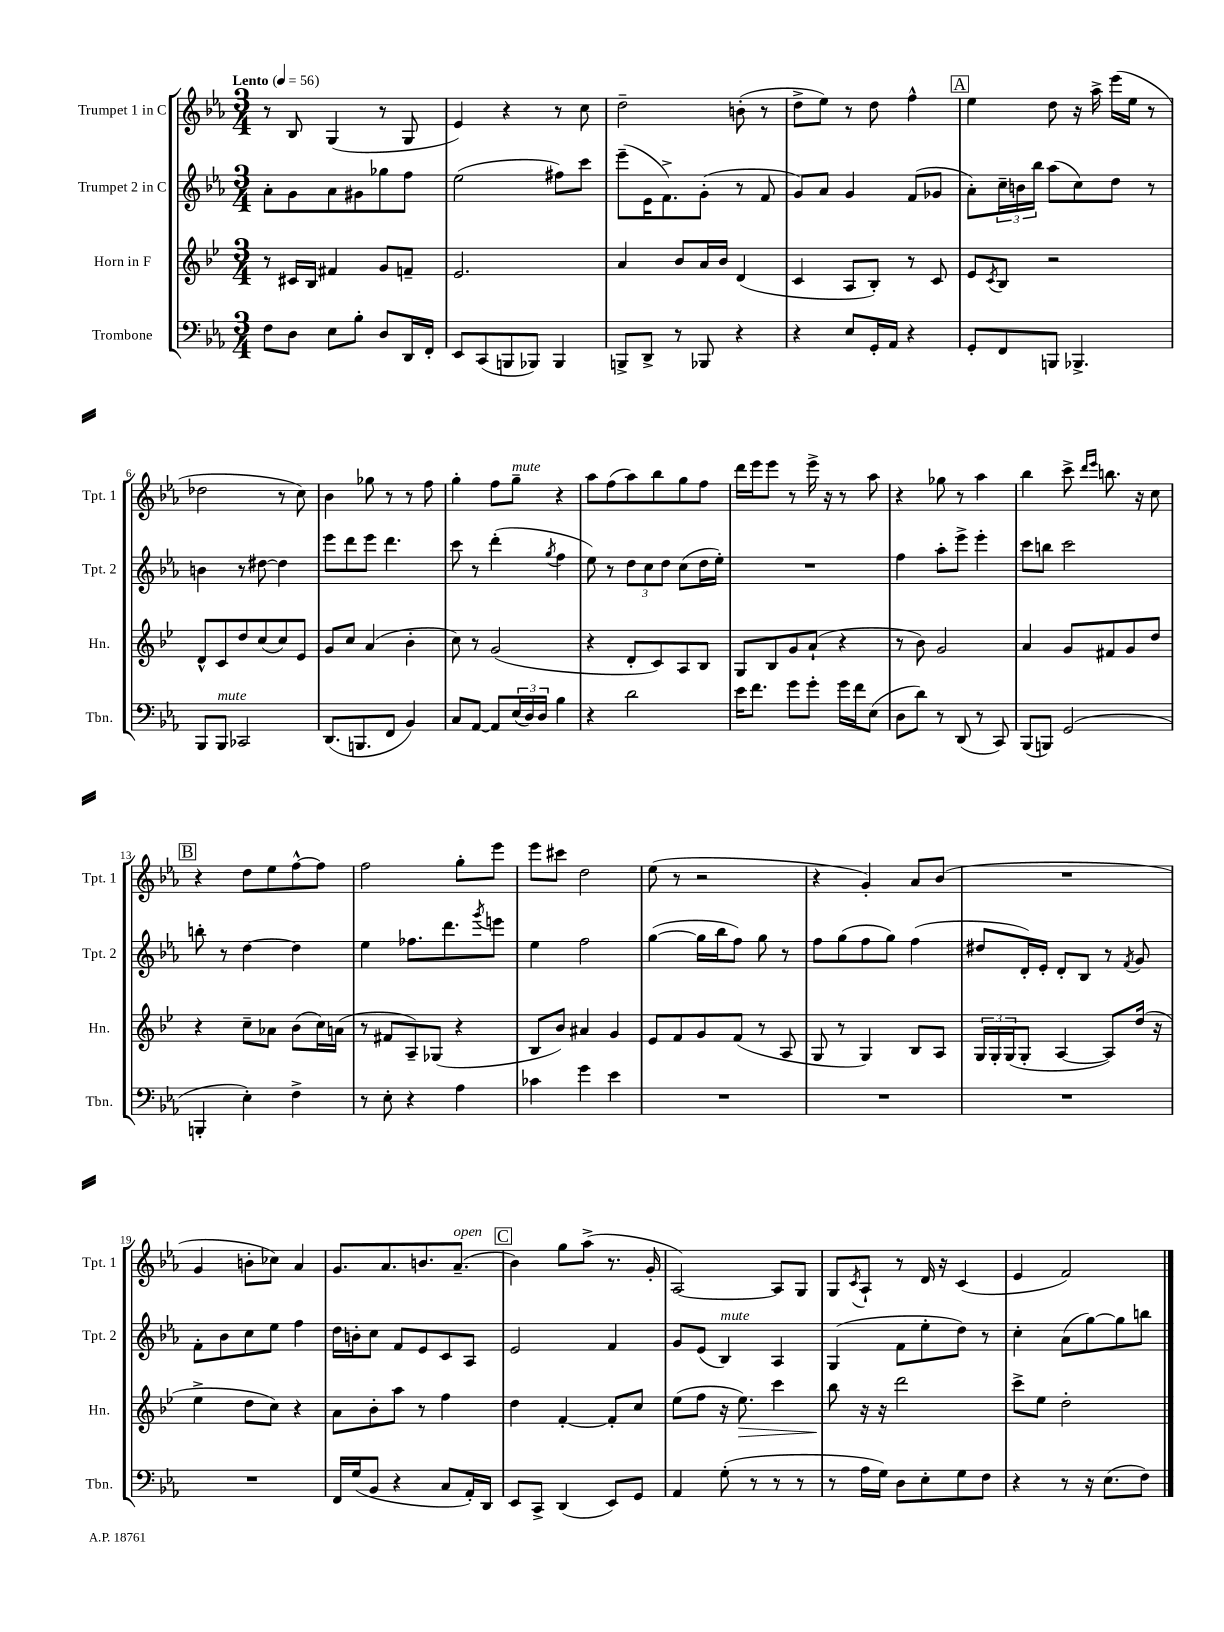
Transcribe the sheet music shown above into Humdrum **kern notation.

**kern	**kern	**kern	**kern
*staff4	*staff3	*staff2	*staff1
*clefF4	*clefG2	*clefG2	*clefG2
*k[b-e-a-]	*k[b-e-]	*k[b-e-a-]	*k[b-e-a-]
*M3/4	*M3/4	*M3/4	*M3/4
*MM56	*MM56	*MM56	*MM56
8F	8r	8a-'	8r
8D	16c#	8g	8B-
.	16B-	.	.
8E-	4f#	8a-	(4G
8B-'	.	8g#	.
8D	8g	8gg-	8r
16DD	8f~	8ff	8G
16FF'	.	.	.
=	=	=	=
8EE-	2.e-	(2ee-	4e-)
(8CC	.	.	.
8BBB	.	.	4r
8BBB-)	.	.	.
4BBB-	.	8ff#)	8r
.	.	8ccc	8cc
=	=	=	=
8BBB^	4a	(8eee-~	2dd~
8DD^	.	16e-	.
.	.	8.f^)	.
8r	8b-	.	.
8BBB-	16a	(8g'	.
.	16b-	.	.
4r	(4d	8r	(8b'
.	.	8f	8r
=	=	=	=
4r	4c	8g)	8dd^
.	.	8a-	8ee-)
8E-	8A	4g	8r
16GG'	8B-')	.	8dd
16AA-	.	.	.
4r	8r	(8f	4ff^^
.	8c	8g-	.
=	=	=	=
8GG'	8e-	8a-')	4ee-
.	8qc	.	.
8FF	8B-	24cc~	.
.	.	24b	.
.	.	24bb-	.
8BBB	2r	(8aa-	8dd
4.BBB-^	.	8cc)	16r
.	.	.	16aa-^
.	.	8dd	(16eee-
.	.	.	16ee-
.	.	8r	8r
=	=	=	=
8BBB-	8d^^	4b	2dd-
8BBB-	8c	.	.
2CC-	8dd	8r	.
.	(8cc	[8dd#	.
.	8cc)	4dd#]	8r
.	8e-	.	8cc)
=	=	=	=
(8.DD	8g	8eee-	4b-
.	8cc	8ddd	.
8.BBB	.	.	.
.	(4a	8eee-	8gg-
8FF	.	4.ddd	8r
4BB-)	4b-'	.	8r
.	.	.	8ff
=	=	=	=
8C	8cc)	8ccc	4gg'
[8AA-	8r	8r	.
8AA-]	(2g	(4ddd'	8ff
(24E-	.	.	8gg~
24D)	.	.	.
24D	.	.	.
.	.	8qgg	.
4B-	.	4ff	4r
=	=	=	=
4r	4r	8ee-)	8aa-
.	.	8r	(8ff
2d	8d'	12dd	8aa-)
.	.	12cc	.
.	8c)	.	8bb-
.	.	12dd	.
.	8A	(8cc	8gg
.	8B-	16dd	8ff
.	.	16ee-')	.
=	=	=	=
16e-	8G	2.r	16ddd
8.f	.	.	16eee-
.	8B-	.	8eee-
8g	8g	.	8r
8g'	(8a`	.	16eee-^
.	.	.	16r
16g	4r	.	8r
16f	.	.	.
(8E-	.	.	8aa-
=	=	=	=
8D	8r	4ff	4r
8d)	8b-)	.	.
8r	2g	8aa-'	8gg-
(8DD	.	8eee-^	8r
8r	.	4eee-'	4aa-
8CC)	.	.	.
=	=	=	=
(8BBB-	4a	8ccc	4bb-
8BBB)	.	8bb	.
(2GG	8g	2ccc	8ccc^
.	.	.	16qqddd
.	.	.	16qqeee-
.	8f#	.	8.bb
.	8g	.	.
.	.	.	16r
.	8dd	.	8cc
=	=	=	=
4BBB'	4r	8bb'	4r
.	.	8r	.
4E-')	8cc~	[4dd	8dd
.	8a-	.	8ee-
4F^	(8b-	4dd]	[8ff^^
.	16cc)	.	8ff]
.	(16a	.	.
=	=	=	=
8r	8r	4ee-	2ff
8E-'	8f#	.	.
4r	8A~)	8.ff-	.
.	(8G-	.	.
.	.	8.ddd	.
4A-	4r	.	8gg'
.	.	8qggg	.
.	.	8eee	8eee-
=	=	=	=
4c-	8B-	4ee-	8eee-
.	8b-)	.	8ccc#
4g	4a#	2ff	2dd
4e-	4g	.	.
=	=	=	=
2.r	8e-	([4gg	(8ee-
.	8f	.	8r
.	8g	16gg]	2r
.	.	16bb-	.
.	(8f	8ff)	.
.	8r	8gg	.
.	8A	8r	.
=	=	=	=
2.r	8G	8ff	4r
.	8r	(8gg	.
.	4G)	8ff	4g')
.	.	8gg)	.
.	8B-	(4ff	8a-
.	8A	.	(8b-
=	=	=	=
2.r	24G	8dd#	2.r
.	24G'	.	.
.	(24G	.	.
.	8G'	16d')	.
.	.	16e-'	.
.	[4A	8d'	.
.	.	8B-	.
.	8A])	8r	.
.	.	8qf	.
.	(16dd	8g	.
.	16r	.	.
=	=	=	=
2.r	4ee-^	8f'	4g
.	.	8b-	.
.	8dd	8cc	8b'
.	8cc)	8ee-	8cc-)
.	4r	4ff	4a-
=	=	=	=
16FF	8a	16dd	8.g
(16G	.	16b'	.
8BB-	8b-'	8cc	.
.	.	.	8.a-
4r	8aa	8f	.
.	8r	8e-	8.b
8C	4ff	8c	.
.	.	.	(8.a-~
16AA-')	.	8A-	.
16DD	.	.	.
=	=	=	=
8EE-	4dd	2e-	4b-)
8CC^	.	.	.
(4DD	[4f'	.	8gg
.	.	.	(8aa-^
8EE-)	8f']	4f	8.r
8GG	8cc	.	.
.	.	.	16g'
=	=	=	=
4AA-	(8ee-	8g	[2A-)
.	8ff	(8e-	.
(8G'	16r	4B-)	.
.	8.ee-)	.	.
8r	.	.	.
8r	4ccc	4A-	8A-]
8r	.	.	8G
=	=	=	=
8r	8bb-	(4G	8G
.	.	.	8qc
16A-	16r	.	8A-`
16G)	16r	.	.
8D	2ddd	8f	8r
8E-'	.	8ee-'	16d
.	.	.	16r
8G	.	8dd)	(4c
8F	.	8r	.
=	=	=	=
4r	8ccc^	4cc'	4e-
.	8ee-	.	.
8r	2dd'	(8a-	2f)
16r	.	[8gg)	.
(8.E-	.	.	.
.	.	8gg]	.
8F)	.	8bb	.
==	==	==	==
*-	*-	*-	*-
